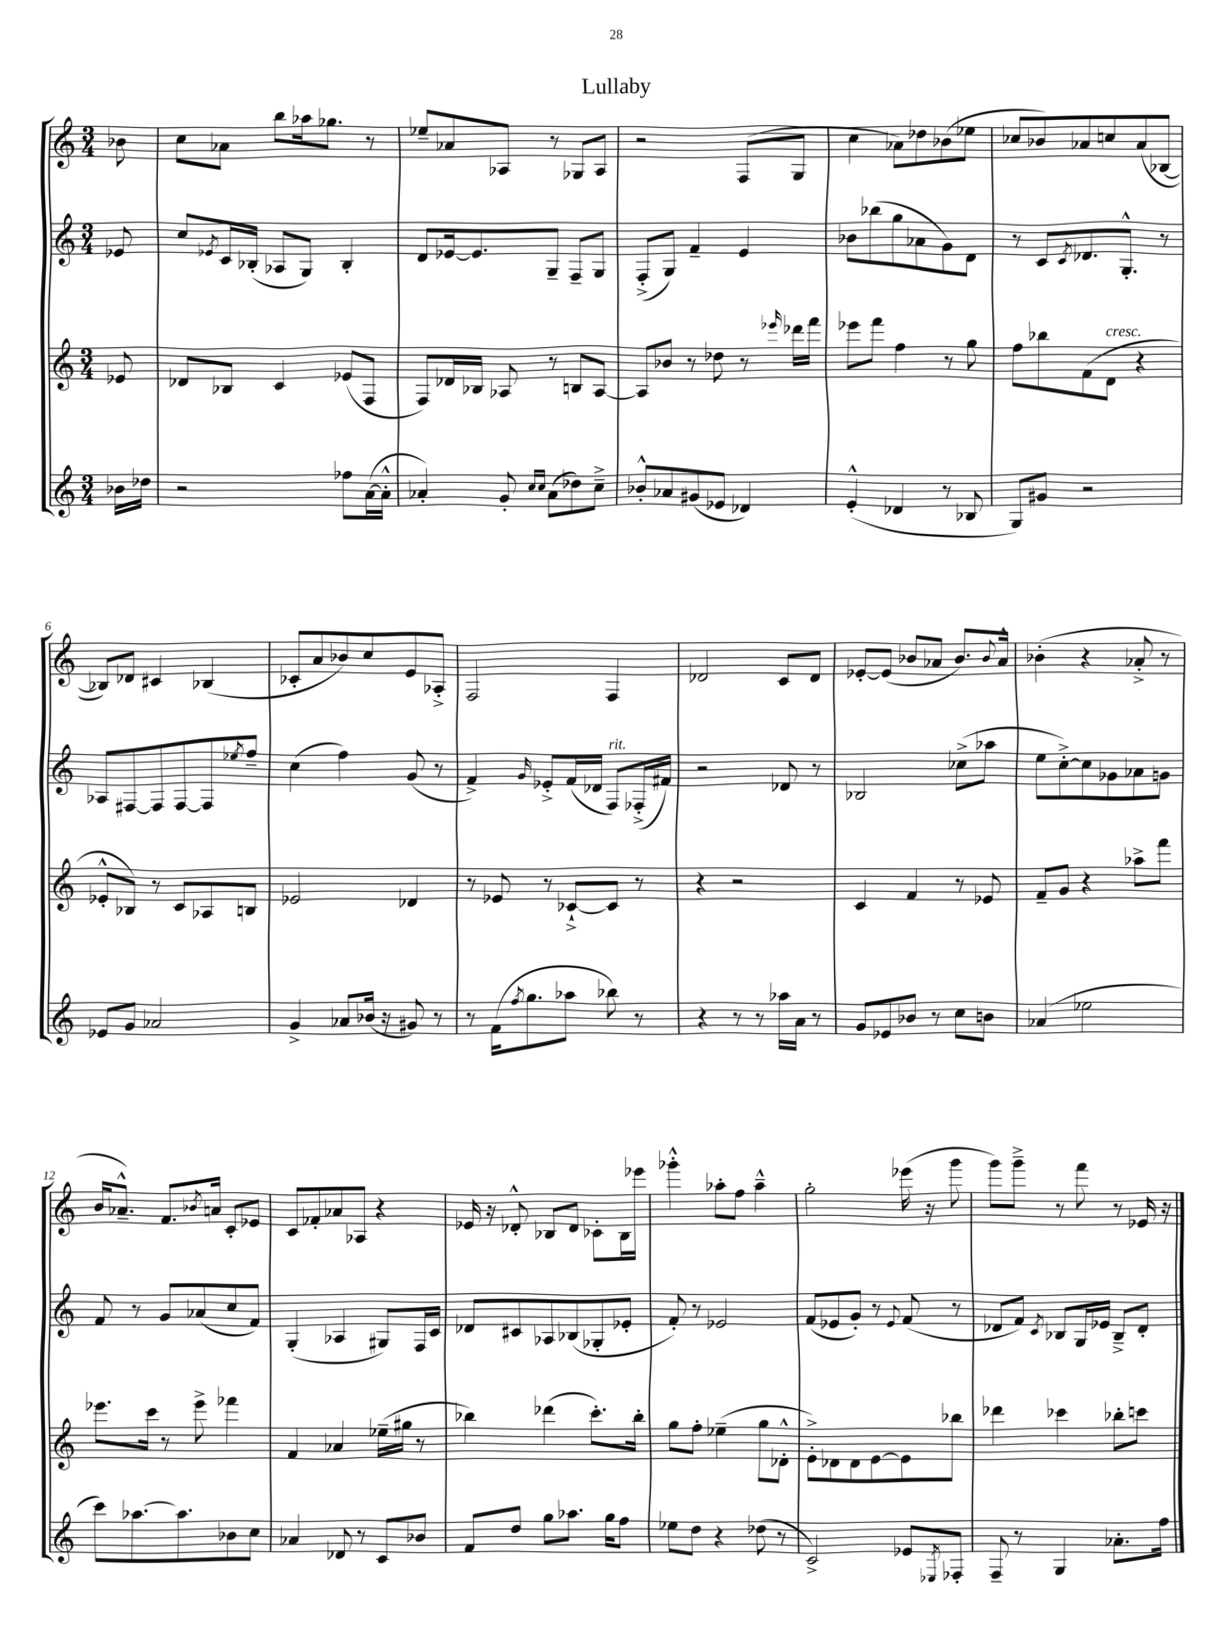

**kern	**kern	**kern	**kern
*staff4	*staff3	*staff2	*staff1
*clefG2	*clefG2	*clefG2	*clefG2
*k[]	*k[]	*k[]	*k[]
*M3/4	*M3/4	*M3/4	*M3/4
16b-	8e-	8e-	8b-
16dd-	.	.	.
=	=	=	=
2r	8d-	8cc	8cc
.	.	8qe-	.
.	8B-	16c	8a-
.	.	(16B-'	.
.	4c	8A-	8bb
.	.	8G)	16aa-
.	.	.	8.gg-
8ff-	(8e-	4B-'	.
([16a	8F	.	8r
16a'^^]	.	.	.
=	=	=	=
4a-')	8F)	8d	8ee-~
.	16d-	[16e-	8a-
.	16B-	8.e-]	.
8g'	8A-	.	8A-
16qqcc	.	.	.
16qqcc	.	.	.
(8a-	8r	8G~	8r
8dd-)	8B	8F~	8G-
8cc~^	[8A-	8G	8A-
=	=	=	=
8b-'^^	8A-]	(8F'^	2r
8a-	8b-	8G)	.
(8g#	8r	4f~	.
8e-	8dd-	.	.
4d-)	8r	4e	(8F
.	16qqeee-	.	.
.	16ddd-	.	8G
.	16fff	.	.
=	=	=	=
(4e'^^	8eee-	8b-	4cc
.	8fff	(8bb-	.
4d-	4ff	8gg	8a-)
.	.	8a-	8dd-
8r	8r	8g)	(8b-
8B-	8gg	8d	8ee-
=	=	=	=
8G)	8ff	8r	8cc-
8g#	8bb-	8c	8b-)
.	.	8qc	.
2r	(8f	8.d-	8a-
.	8d	.	8cc
.	.	8.G'^^	.
.	4r	.	(8a-
.	.	8r	[8B-
=	=	=	=
8e-	8e-'^^	8A-	8B-])
8g	8B-)	[8F#	8d-
2a-	8r	8F#]	4c#
.	8c	[8F#	.
.	8A-	8F#]	(4B-
.	.	8qee-	.
.	8B	8ff~	.
=	=	=	=
4g^	2e-	(4cc	8c-'
.	.	.	8a
8a-	.	4ff)	8b-)
(16b-	.	.	8cc
16r	.	.	.
8g#)	4d-	(8g	8e
8r	.	8r	8A-'^
=	=	=	=
8r	8r	4f^)	2F
(16f	8e-	.	.
8qff	.	.	.
8.gg	.	.	.
.	.	16qqg	.
.	8r	8e-'^	.
8aa-	[8c-`^	(16f	.
.	.	16d-	.
8bb-)	8c-]	8F)	4F
8r	8r	(16F-'^	.
.	.	16f#)	.
=	=	=	=
4r	4r	2r	2d-
8r	2r	.	.
8r	.	.	.
16aa-	.	8d-	8c
16a	.	.	.
8r	.	8r	8d-
=	=	=	=
8g	4c	2B-	[8e-'
8e-	.	.	(8e-]
8b-	4f	.	8b-
8r	.	.	8a-
8cc	8r	(8cc-^	8.b-)
8b	8e-	8aa-	.
.	.	.	8qqb-
.	.	.	16a-^^
=	=	=	=
(4a-	8f~	8ee	(4b-'
.	8g	[8cc'^)	.
2ee-	4r	8cc]	4r
.	.	8g-	.
.	8aa-^	8a-	8a-'^
.	8fff	8g	8r
=	=	=	=
8ccc)	8.eee-	8f	16b
.	.	.	8.a-~^^)
[8.aa-	.	8r	.
.	16ccc	.	.
.	8r	8g	8.f
8.aa-]	.	.	.
.	8eee-^	(8a-	.
.	.	.	8qb-
.	.	.	16a
8b-	4fff-	8cc	8c'
8cc	.	8f)	8e-
=	=	=	=
4a-	4f	(4G'	8c
.	.	.	8f-'
8d-	4a-	4A-	8a-
8r	.	.	8A-
8c	(16ee-~	8G#)	4r
.	16gg#	.	.
8b-	8r	16F	.
.	.	16c	.
=	=	=	=
8f	4bb-)	8d-	16e-
.	.	.	16r
8dd	.	8c#	8d-'^^
8gg	(4ddd-	8A-	8B-
8.aa-	.	(8B-	8d-
.	8.ccc')	8G-'	8c-'
16gg	.	.	.
8ff	.	8e-'	16B-
.	16bb-'	.	16eee-
=	=	=	=
8ee-	8gg	8f')	4ggg-'^^
8dd	8ff'	8r	.
4r	(4ee-~	2e-	8aa-'
.	.	.	8ff
(8dd-	8gg	.	4aa-~^^
8r	8d-'^^	.	.
=	=	=	=
2c^)	8e'^)	(8f	2gg'
.	8d-	8e-	.
.	8d-	8g')	.
.	[8e	8r	.
.	.	8qqe-	.
8e-	8e]	(8f	(16eee-
.	.	.	16r
8qE-	.	.	.
8F-'	8bb-	8r	8ggg
=	=	=	=
8F~	4ddd-	8d-	8ggg)
8r	.	8f)	8ggg~^
.	.	8qc	.
4G	4ccc-	8B-	8r
.	.	16G	8fff
.	.	16e-	.
8.a-'	8bb-'	8B-~^	8r
.	8ccc	8d-'	16e-
16ff	.	.	16r
==	==	==	==
*-	*-	*-	*-
